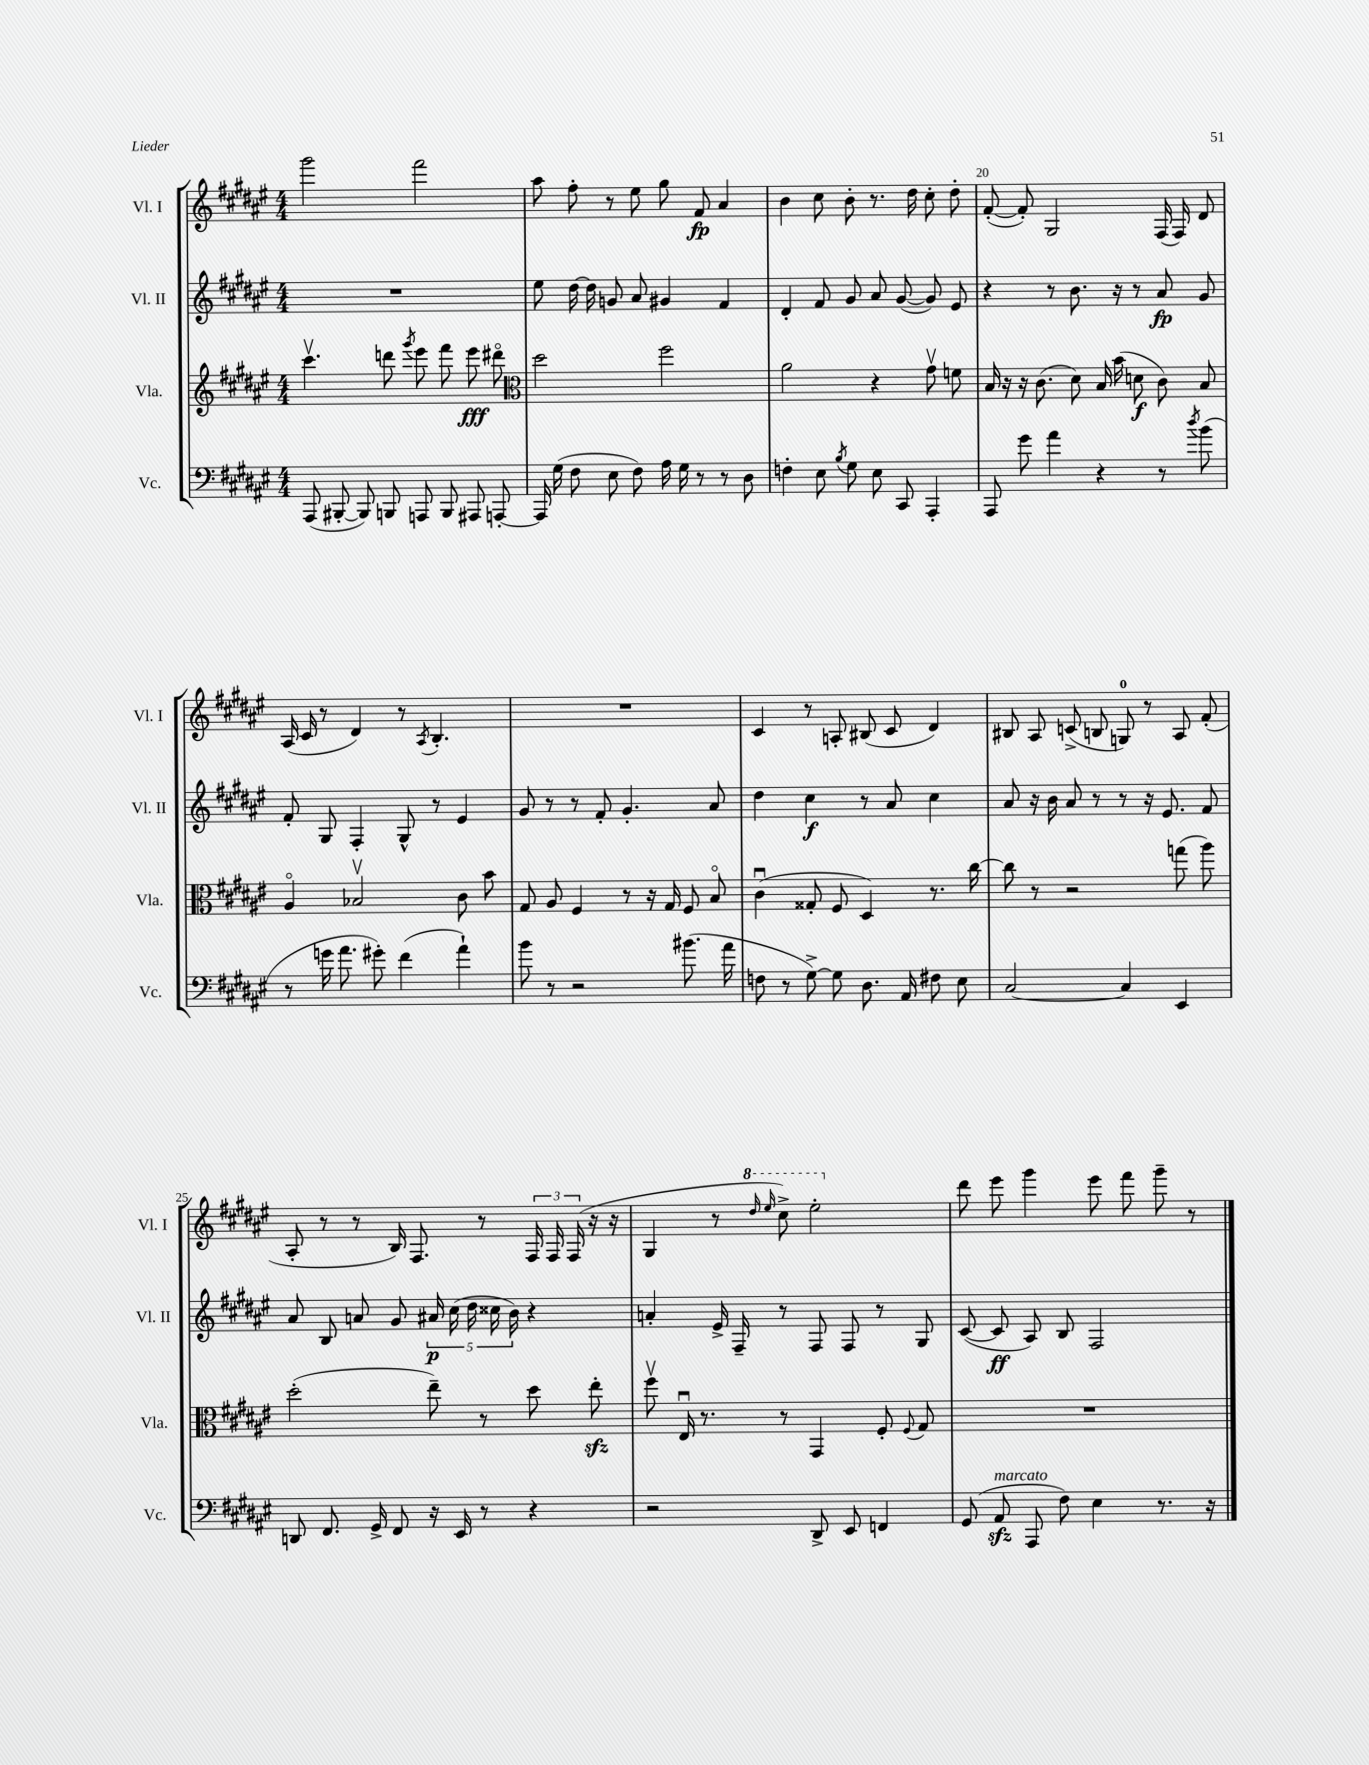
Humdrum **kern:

**kern	**kern	**kern	**kern
*staff4	*staff3	*staff2	*staff1
*clefF4	*clefG2	*clefG2	*clefG2
*k[f#c#g#d#a#e#]	*k[f#c#g#d#a#e#]	*k[f#c#g#d#a#e#]	*k[f#c#g#d#a#e#]
*M4/4	*M4/4	*M4/4	*M4/4
(8AAA#	4.ccc#v	1r	2ggg#
[8BBB#'	.	.	.
8BBB#])	.	.	.
8BBB	8ddd	.	.
.	8qggg#	.	.
8AAA	8eee#	.	2fff#
8BBB	8fff#	.	.
8AAA#	8eee#	.	.
[8AAA'	8ddd#o	.	.
=	=	=	=
*	*clefC3	*	*
16AAA]	2dd#	8ee#	8aa#
(16G#	.	.	.
8F#	.	[16dd#	8ff#'
.	.	16dd#]	.
8E#	.	8g	8r
8F#)	.	8a#	8ee#
16A#	2ff#	4g#	8gg#
16G#	.	.	.
8r	.	.	8f#
8r	.	4f#	4a#
8D#	.	.	.
=	=	=	=
4F'	2a#	4d#'	4b
8E#	.	8f#	8cc#
8qB	.	.	.
8G#	.	8g#	8b'
8E#	4r	8a#	8.r
8CC#	.	([8g#	.
.	.	.	16dd#
4AAA#'	8g#v	8g#])	8cc#'
.	8f	8e#	8dd#'
=	=	=	=
8AAA#	16B	4r	([8f#'
.	16r	.	.
8g#	16r	.	8f#'])
.	(8.c#	.	.
4a#	.	8r	2G#
.	8d#)	8.b	.
4r	16B	.	.
.	(16b	16r	.
.	8d	8r	.
8r	8c#)	8a#	(16F#
.	.	.	16F#)
8qdd#	.	.	.
(8b	8B	8g#	8d#
=	=	=	=
8r	4A#o	8f#'	(16A#
.	.	.	16c#
16g	.	8G#	8r
8.a#	.	.	.
.	2B-v	4F#'	4d#)
8g#')	.	.	.
(4f#	.	8G#^^	8r
.	.	.	8qA#
.	.	8r	4.B'
4a#`)	8c#	4e#	.
.	8b	.	.
=	=	=	=
8b	8G#	8g#	1r
8r	8A#	8r	.
2r	4F#	8r	.
.	.	8f#'	.
.	8r	4.g#'	.
.	16r	.	.
.	16G#	.	.
(8.b#	8F#	.	.
.	8Bo	8a#	.
16a#	.	.	.
=	=	=	=
8F	(4c#u	4dd#	4c#
8r	.	.	.
[8G#^)	8G##'	4cc#	8r
8G#]	8F#	.	8A'
8.D#	4D#)	8r	(8B#
.	.	8a#	8c#
16AA#	.	.	.
8F#	8.r	4cc#	4d#)
8E#	.	.	.
.	[16cc#	.	.
=	=	=	=
[2C#	8cc#]	8a#	8B#
.	8r	16r	8A#
.	.	16b	.
.	2r	8a#	(8c^
.	.	8r	8B
4C#]	.	8r	8G)
.	.	16r	8r
.	.	8.e#	.
4EE#	(8gg	.	8A#
.	8aa#)	8f#	(8f#'
=	=	=	=
8DD	(2dd#'	8a#	8A#'
8.FF#	.	8B	8r
.	.	8a	8r
16GG#^	.	.	.
8FF#	.	8g#	16B)
.	.	.	8.F#
16r	8ee#~)	20a#	.
.	.	(20cc#	.
16EE#	.	.	.
.	.	20dd#	.
8r	8r	.	8r
.	.	20cc##	.
.	.	20b)	.
4r	8dd#	4r	24F#
.	.	.	24F#
.	.	.	(24F#
.	8ee#'	.	16r
.	.	.	16r
=	=	=	=
2r	8ff#v	4a'	4G#
.	16E#u	.	.
.	8.r	.	.
.	.	16e#^	8r
.	.	16F#~	.
.	.	.	16qqddd#
.	.	.	16qqeee#
.	8r	8r	8ccc#^)
8DD#^	4GG#	8F#	2eee#'
8EE#	.	8F#	.
4FF	8F#'	8r	.
.	8qqF#	.	.
.	8G#	8G#	.
=	=	=	=
(8GG#	1r	([8c#	8ddd#
8AA#	.	8c#]	8eee#
8AAA#	.	8A#)	4ggg#
8F#)	.	8B	.
4E#	.	2F#	8eee#
.	.	.	8fff#
8.r	.	.	8ggg#~
.	.	.	8r
16r	.	.	.
==	==	==	==
*-	*-	*-	*-
